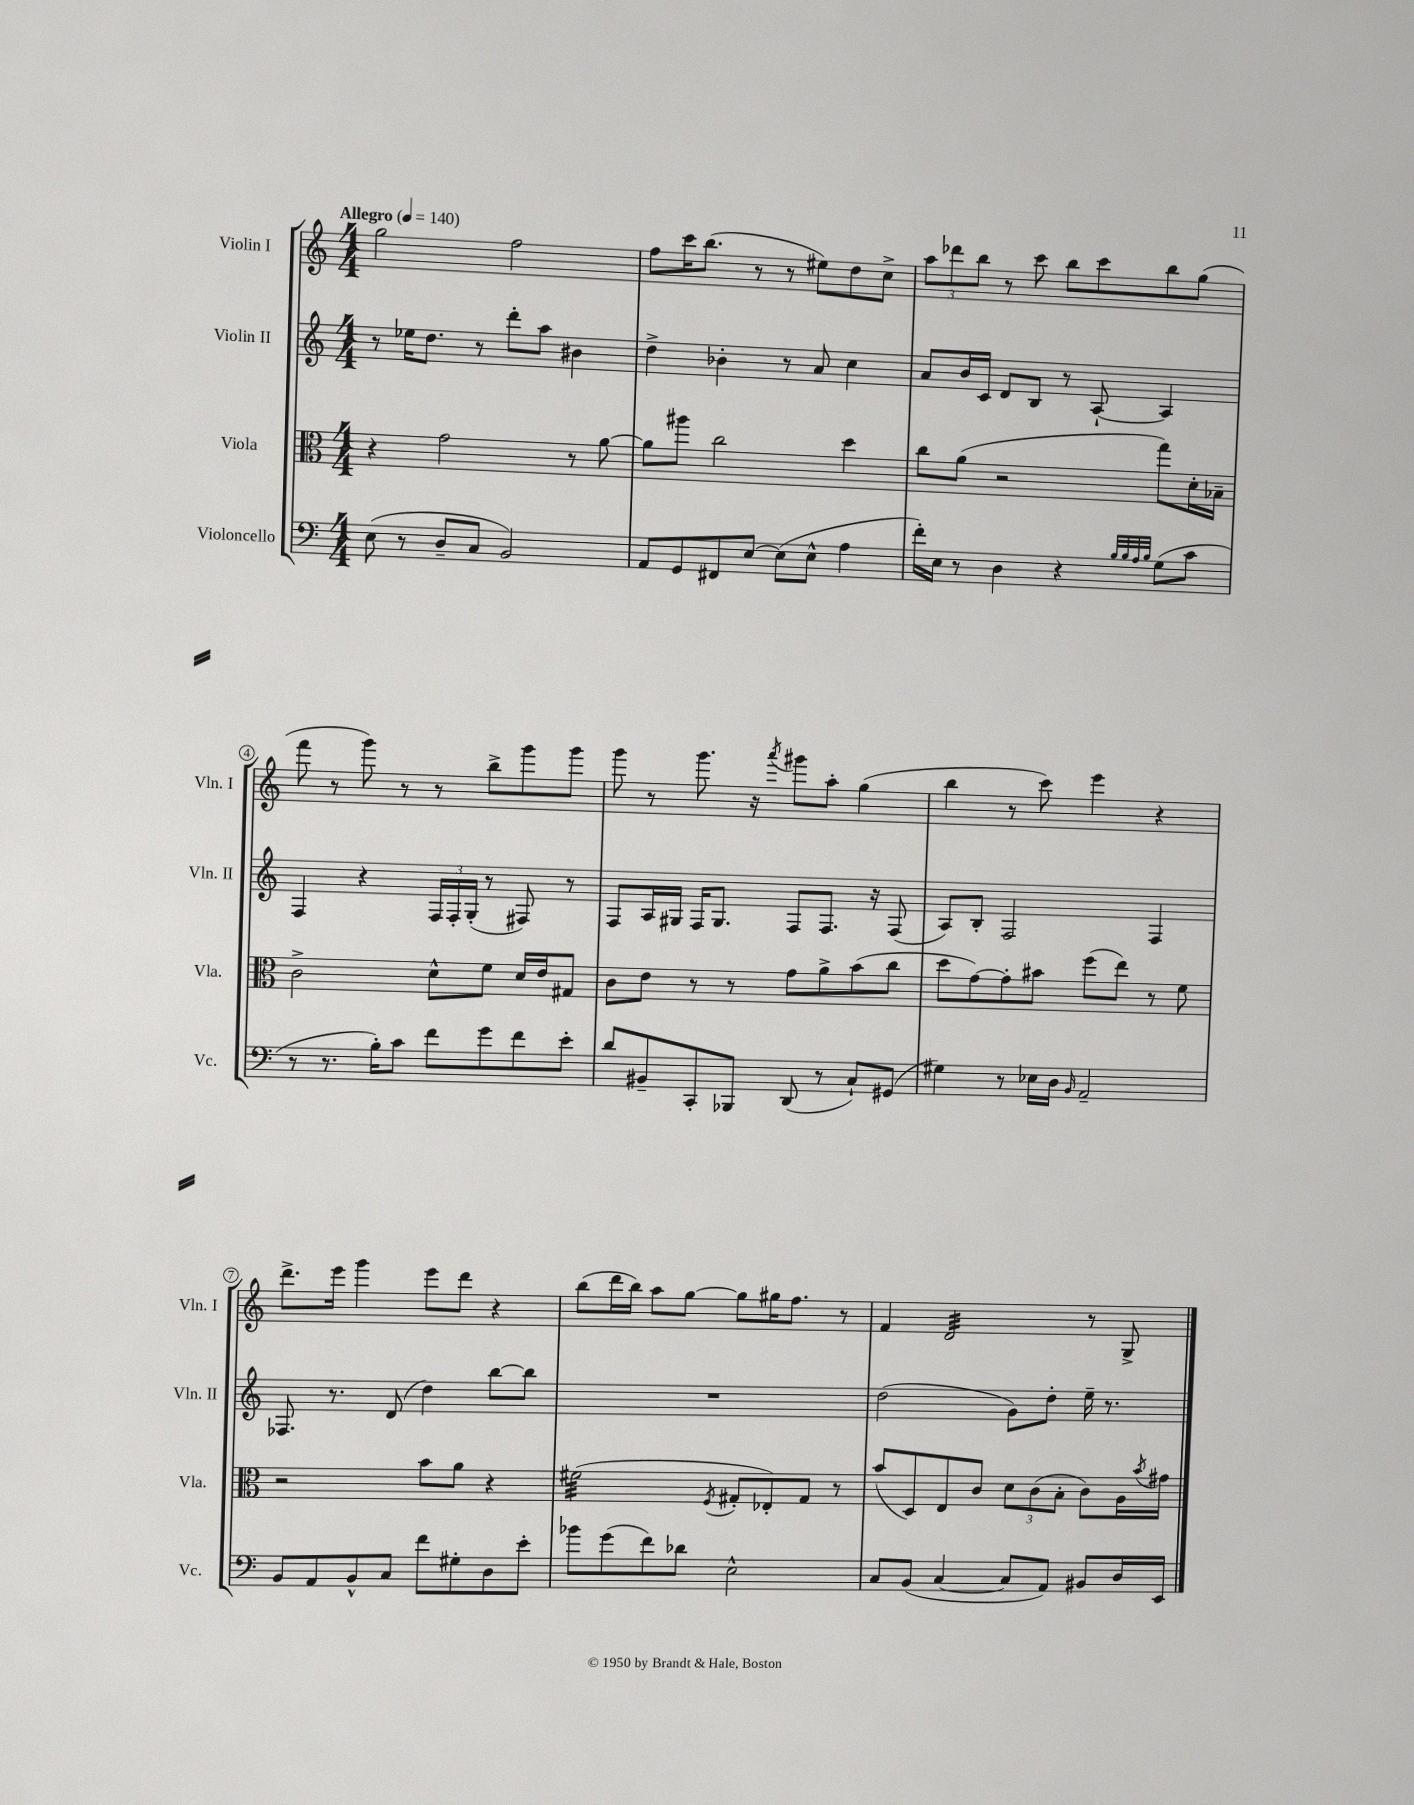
<<
\new StaffGroup <<
\new Staff = "s0" \with { instrumentName = "Violin I" shortInstrumentName = "Vln. I" } {
    \clef treble \key c \major \numericTimeSignature \time 4/4 \tempo "Allegro" 4 = 140
    g''2 f''2 |
    f''8 c'''16 b''8.( r8 r8 eis''8) d''8 c''8-> |
    \tuplet 3/2 { a''8 des'''8 b''8 } r8 c'''8 b''8 c'''8 b''8 g''8( |
    f'''8 r8 g'''8) r8 r8 b''8-> g'''8 g'''8 |
    g'''8 r8 g'''8. r16 \acciaccatura { a'''8 } gis'''8 a''8-. g''4( |
    b''4 r8 c'''8) e'''4 r4 |
    d'''8.-> e'''16 g'''4 e'''8 d'''8 r4 |
    b''8( d'''16 b''16) a''8 g''8~ g''8 gis''16 f''8. r8 |
    f'4 d'2:32 r8 g8-> \bar "|." |
}
\new Staff = "s1" \with { instrumentName = "Violin II" shortInstrumentName = "Vln. II" } {
    \clef treble \key c \major \numericTimeSignature \time 4/4
    r8 ees''16 d''8. r8 d'''8-. a''8 bis'4 |
    d''4-> bes'4-. r8 a'8 c''4 |
    a'8 b'16 c'16 d'8 b8 r8 a8~-! a4 |
    f4 r4 \tuplet 3/2 { f16 f16-. g16-.( } r8 fis8) r8 |
    f8 a16 gis16 f16 gis8. f8 f8. r16 f8( |
    a8) b8-. f2 f4 |
    fes8. r8. d'8( d''4) b''8~ b''8 |
    R1 |
    d''2( g'8) d''8-. e''16-- r8. \bar "|." |
}
\new Staff = "s2" \with { instrumentName = "Viola" shortInstrumentName = "Vla." } {
    \clef alto \key c \major \numericTimeSignature \time 4/4
    r4 g'2 r8 a'8~ |
    a'8 ais''8 c''2 d''4 |
    c''8 a'8( r2 g''8) d'16-. bes16-- |
    c'2-> d'8-^ f'8 d'16 e'16 gis8 |
    c'8 e'8 r8 r8 g'8 a'8-> b'8( c''8 |
    d''8 g'8~) g'8-. bis'8 f''8( e''8) r8 f'8 |
    r2 b'8 a'8 r4 |
    fis'2:32( \acciaccatura { f8 } gis8-. ees8-.) gis8 r8 |
    b'8( d8) e8 c'8 \tuplet 3/2 { d'8 c'8( b8-. } c'8) a16 \acciaccatura { b'8 } gis'16 \bar "|." |
}
\new Staff = "s3" \with { instrumentName = "Violoncello" shortInstrumentName = "Vc." } {
    \clef bass \key c \major \numericTimeSignature \time 4/4
    e8( r8 d8-- c8 b,2) |
    a,8 g,8 fis,8 e8~ e8( e8-^ a4 |
    f'16-.) e16 r8 d4 r4 \grace { b32 b32 a32 b32 } g8( c'8 |
    r8 r8. b16-.) c'8 f'8 g'8 f'8 e'8-. |
    d'8 bis,8-- c,8-. bes,,8 d,8( r8 c8-!) gis,8( |
    gis4) r8 ees16 d16 \grace { b,16 } a,2-- |
    b,8 a,8 b,8-^ c8 f'8 gis8-. d8 e'8-. |
    bes'8 g'8( f'8) des'8 e2-^ |
    c8 b,8( c4~ c8 a,8) bis,8 d16 e,16 \bar "|." |
}
>>
>>
\layout { \context { \Score \override BarNumber.stencil = #(make-stencil-circler 0.1 0.3 ly:text-interface::print) } }
